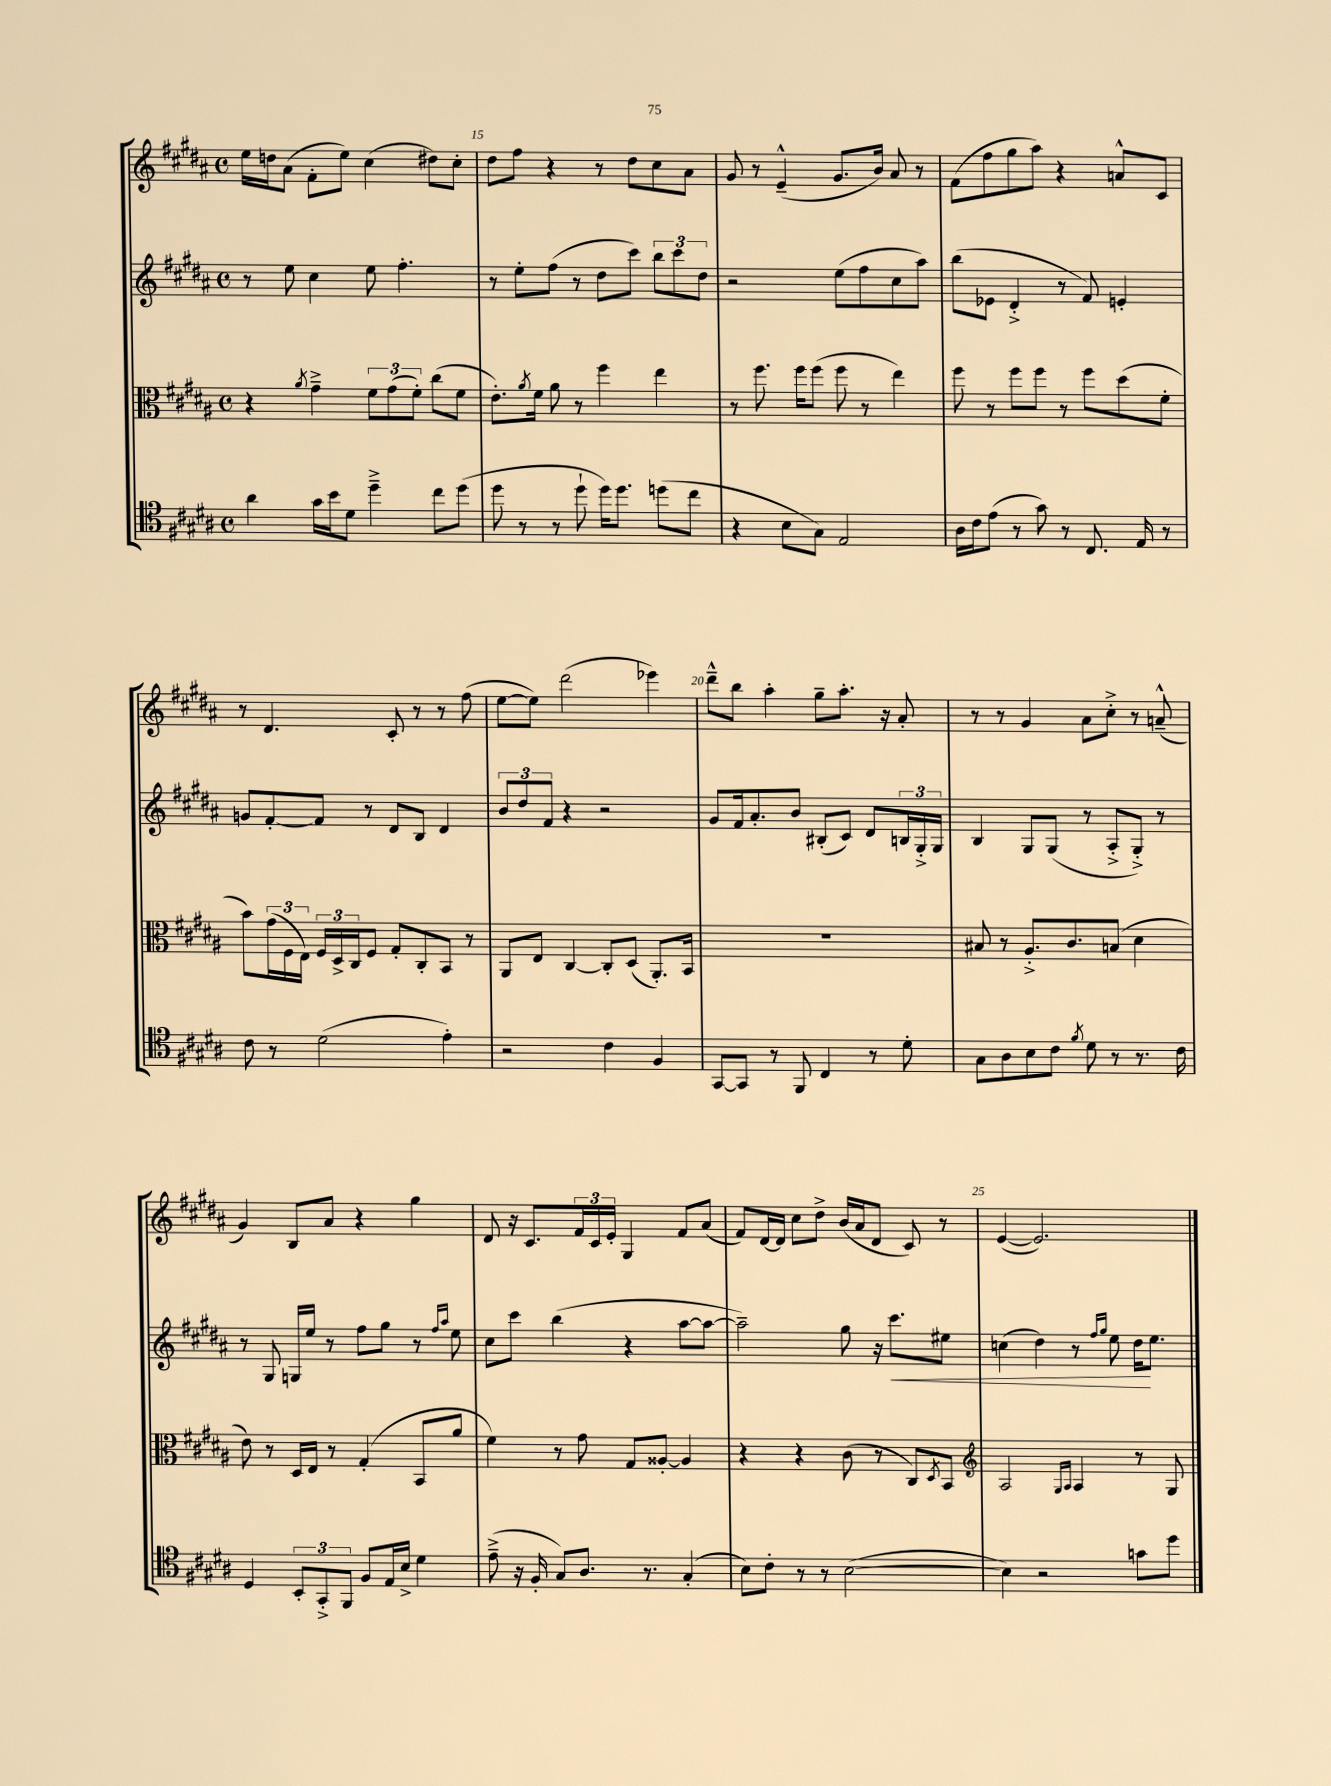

**kern	**kern	**kern	**dynam	**kern
*part4	*part3	*part2	*part2	*part1
*staff4	*staff3	*staff2	*staff2	*staff1
*clefC4	*clefC3	*clefG2	*	*clefG2
*k[f#c#g#d#a#]	*k[f#c#g#d#a#]	*k[f#c#g#d#a#]	*	*k[f#c#g#d#a#]
*M4/4	*M4/4	*M4/4	*	*M4/4
*met(c)	*met(c)	*met(c)	*	*met(c)
=14	=14	=14	=14	=14
4a#\	4r	8r	.	16ee\LL
.	.	.	.	16ddn\J
.	.	8ee\	.	(8a#\J
.	8qa#/	.	.	.
16g#\LL	4g#~^\	4cc#\	.	8f#'\L
16b\J	.	.	.	.
8d#\J	.	.	.	8ee\J)
4dd#~^\	12f#\L	8ee\	.	(4cc#\
.	(12g#\	.	.	.
.	.	4.ff#'\	.	.
.	12f#'\J)	.	.	.
8cc#\L	(8cc#\L	.	.	8dd#X\L)
(8dd#\J	8f#\J	.	.	8cc#'\J
=15	=15	=15	=15	=15
8dd#\	8.e'\L)	8r	.	8dd#\L
8r	.	8ee'\L	.	8ff#\J
.	8qa#/	.	.	.
.	16f#\Jk	.	.	.
8r	8a#\	(8ff#\J	.	4r
8dd#`\	8r	8r	.	.
16dd#\KL)	4ff#\	8dd#\L	.	8r
8.dd#\J	.	.	.	.
.	.	8ccc#\J)	.	8dd#\L
(8ddn\L	4ee\	12bb\L	.	8cc#\
.	.	12ccc#\	.	.
8cc#\J	.	.	.	8a#\J
.	.	12dd#\J	.	.
=16	=16	=16	=16	=16
4r	8r	2r	.	8g#/
.	8.ff#\	.	.	8r
8B\L	.	.	.	(4e~^^/
.	16ff#\KL	.	.	.
8G#\J)	(8ff#\J	.	.	.
2E/	8ff#\	(8ee\L	.	8.g#/L
.	8r	8ff#\	.	.
.	.	.	.	16b/Jk)
.	4ee\)	8cc#\	.	8a#/
.	.	8aa#\J)	.	8r
=17	=17	=17	=17	=17
16A#\LL	8ff#\	(8bb\L	.	(8f#\L
16c#\J	.	.	.	.
(8e\J	8r	8e-X\J	.	8ff#\
8r	8ff#\L	4d#'^/	.	8gg#\
8g#\)	8ff#\J	.	.	8aa#\J)
8r	8r	8r	.	4r
8.C#/	8ff#\L	8f#/)	.	.
.	(8dd#\	4en'/	.	8an^^/L
16E/	.	.	.	.
8r	8f#'\J	.	.	8c#/J
!!LO:LB:g=z
=18	=18	=18	=18	=18
8c#\	8b\L)	8gn/L	.	8r
8r	(24g#\L	[8f#'/	.	4.d#/
.	24F#\	.	.	.
.	24E\JJ)	.	.	.
(2d#\	24F#/LL	8f#/J]	.	.
.	24D#^/	.	.	.
.	24C#/J	.	.	.
.	8F#/J	8r	.	.
.	8G#'/L	8d#/L	.	8c#'/
.	8C#'/	8B/J	.	8r
4e'\)	8BB/J	4d#/	.	8r
.	8r	.	.	(8ff#\
=19	=19	=19	=19	=19
2r	8AA#/L	12b/L	.	[8ee\L
.	.	12dd#/	.	.
.	8E/J	.	.	8ee\J])
.	.	12f#/J	.	.
.	[4C#/	4r	.	(2ddd#\
4c#\	8C#'/L]	2r	.	.
.	(8D#/J	.	.	.
4F#/	8.AA#'/L)	.	.	4eee-X\)
.	16BB/Jk	.	.	.
=20	=20	=20	=20	=20
[8GG#/L	1r	8g#/L	.	8ddd#~^^\L
8GG#/J]	.	16f#/k	.	8bb\J
.	.	8.a#'/	.	.
8r	.	.	.	4aa#'\
8FF#/	.	8b/J	.	.
4C#/	.	(8B#X'/L	.	8gg#~\L
.	.	8c#/J)	.	8.aa#'\J
8r	.	8d#/L	.	.
.	.	.	.	16r
8d#'\	.	24Bn/L	.	8a#'/
.	.	24G#'^/	.	.
.	.	24G#/JJ	.	.
=21	=21	=21	=21	=21
8G#\L	8B#X/	4B/	.	8r
8A#\	8r	.	.	8r
8B\	8.A#'^/L	8G#/L	.	4g#/
8c#\J	.	(8G#/J	.	.
.	8.c#/	.	.	.
8qf#/	.	.	.	.
8d#\	.	8r	.	8a#\L
8r	(8Bn/J	8A#'^/L	.	8cc#'^\J
8.r	4d#\	8G#'^/J)	.	8r
.	.	8r	.	(8an~^^/
16c#\	.	.	.	.
!!LO:LB:g=z
=22	=22	=22	=22	=22
4D#/	8e\)	8r	.	4g#/)
.	8r	8G#/	.	.
12BB'/L	16D#/LL	16Gn/LL	.	8B/L
.	16E/JJ	16ee/JJ	.	.
12GG#'^/	.	.	.	.
.	8r	8r	.	8a#/J
12FF#/J	.	.	.	.
8F#/L	(4G#'/	8ff#\L	.	4r
16E/L	.	8gg#\J	.	.
16B^/JJ	.	.	.	.
4d#\	8BB/L	8r	.	4gg#\
.	.	16qqff#/LL	.	.
.	.	16qqaa#/JJ	.	.
.	8a#/J	8ee\	.	.
=23	=23	=23	=23	=23
(8e~^\	4f#\)	8cc#\L	.	8d#/
16r	.	8ccc#\J	.	16r
16F#'/	.	.	.	8.c#/L
8G#/L)	8r	(4bb\	.	.
8.A#/J	8g#\	.	.	24f#/L
.	.	.	.	24c#/
.	.	.	.	24e'/JJ
.	8G#/L	4r	.	4G#/
8.r	.	.	.	.
.	[8A##X'/J	.	.	.
(4G#'/	4A##/]	[8aa#\L	.	8f#/L
.	.	8aa#\J_	.	(8a#/J
=24	=24	=24	=24	=24
8B\L)	4r	2aa#~\])	.	8f#/L)
8c#'\J	.	.	.	[16d#/L
.	.	.	.	16d#/JJ]
8r	4r	.	.	8cc#\L
8r	.	.	.	8dd#^\J
([2B\	(8c#\	8gg#\	.	(16b/LL
.	.	.	.	16a#/J
.	8r	16r	.	8d#/J
!	!	!	!LO:HP:b	!
.	.	8.ccc#\L	<	.
.	8C#/L)	.	.	8c#/)
.	8qD#/	.	.	.
.	8BB/J	8ee#X\J	.	8r
=25	=25	=25	=25	=25
*	*clefG2	*	*	*
4B\])	2A#/	(4ccn\	.	([4e/
2r	.	4dd#\)	.	2.e/])
.	16qqG#/LL	.	.	.
.	16qqA#/JJ	.	.	.
.	4A#/	8r	.	.
.	.	16qqff#/LL	.	.
.	.	16qqgg#/JJ	.	.
.	.	8ee\	.	.
8gn\L	8r	16dd#\KL	.	.
.	.	8.ee\J	[	.
8dd#\J	8G#/	.	.	.
==	==	==	==	==
*-	*-	*-	*-	*-
